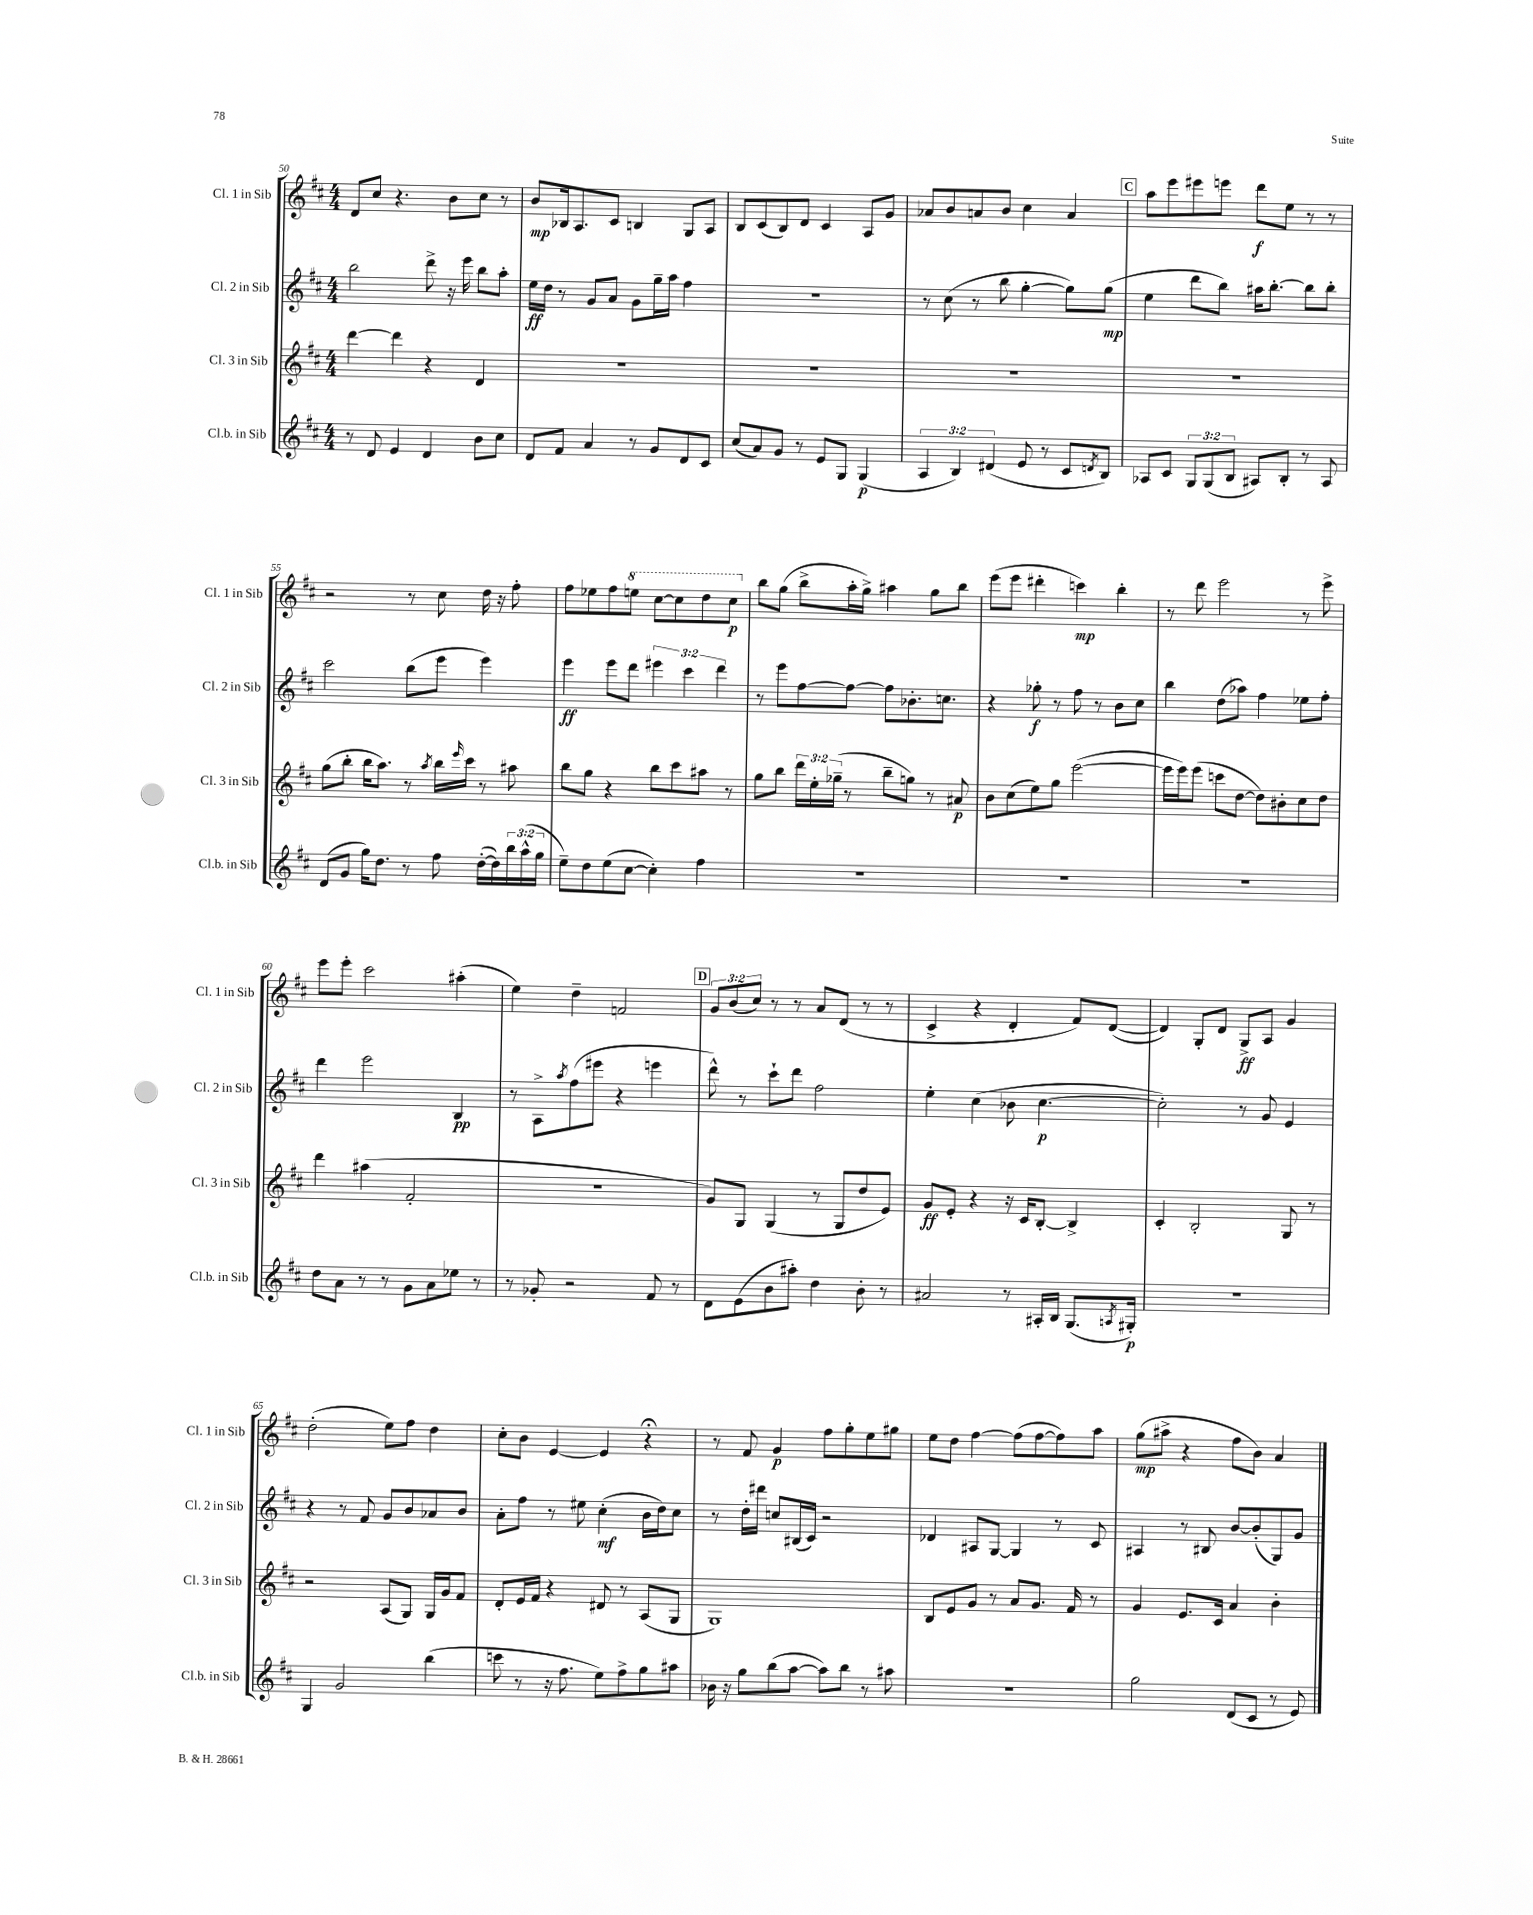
<<
\new StaffGroup <<
\new Staff = "s0" \with { instrumentName = "Cl. 1 in Sib" shortInstrumentName = "Cl. 1 in Sib" } {
    \clef treble \key d \major \numericTimeSignature \time 4/4 \override Staff.TupletNumber.text = #tuplet-number::calc-fraction-text
    d'8 cis''8 r4. b'8 cis''8 r8 |
    b'8\mp bes16 a8. cis'8 b4 g8 a8 |
    b8 cis'8( b8) d'8 cis'4 a8 g'8 |
    aes'8 b'8 a'8 b'8 cis''4 a'4 |
    \mark \markup { \box "C" } a''8 e'''8 eis'''8 e'''8 d'''8\f e''8 r8 r8 |
    r2 r8 cis''8 d''16 r16 fis''8-. |
    fis''8 ees''8 fis''8 \ottava #1 e'''!8 cis'''8~ cis'''8 d'''8 cis'''8\p \ottava #0 |
    b''8 g''8( b''8-> a''16-. g''16->) ais''4 g''8 b''8 |
    e'''8( e'''8 dis'''4-. c'''4\mp) b''4-. |
    r8 d'''8 e'''2 r8 e'''8-> |
    e'''8 e'''8-. cis'''2 ais''4-.( |
    e''4) d''4-- f'2 |
    \mark \markup { \box "D" } \tuplet 3/2 { g'8 b'8( cis''8) } r8 r8 a'8 d'8( r8 r8 |
    cis'4-> r4 d'4-. fis'8) d'8~( |
    d'4) g8-. d'8 g8->\ff a8 g'4 |
    d''2-.( e''8) fis''8 d''4 |
    cis''8-. b'8 e'4~ e'4 r4\fermata |
    r8 fis'8 g'4\p fis''8 g''8-. e''8 gis''8 |
    e''8 d''8 fis''4~ fis''8( fis''8~ fis''8) a''8 |
    g''8\mp( ais''8-> r4 fis''8 b'8) a'4 \bar "|." |
}
\new Staff = "s1" \with { instrumentName = "Cl. 2 in Sib" shortInstrumentName = "Cl. 2 in Sib" } {
    \clef treble \key d \major \numericTimeSignature \time 4/4 \override Staff.TupletNumber.text = #tuplet-number::calc-fraction-text
    b''2 d'''8-> r16 e'''16 b''8 a''8-. |
    e''16\ff d''16 r8 g'8 a'8 g'8 g''16-- a''16 fis''4 |
    R1 |
    r8 cis''8( r8 b''8 g''4~-. g''8) g''8\mp( |
    \mark \markup { \box "C" } e''4 d'''8 b''8) ais''16 b''8.~-. b''8 b''8-. |
    cis'''2 b''8( e'''8 e'''4) |
    e'''4\ff e'''8 d'''8 \tuplet 3/2 { eis'''4 cis'''4 d'''4 } |
    r8 e'''8 fis''8~ fis''8~ fis''8 bes'8.-. c''8. |
    r4 ges''8-.\f r8 fis''8 r8 b'8 cis''8 |
    b''4 d''8( aes''8) fis''4 ees''8 fis''8-. |
    d'''4 e'''2 b4\pp |
    r8 a8-> \acciaccatura { a''8 } fis''8( eis'''8 r4 e'''4 |
    \mark \markup { \box "D" } d'''8-^) r8 cis'''8-! d'''8 fis''2 |
    e''4-. cis''4( bes'8 cis''4.~\p |
    cis''2-.) r8 g'8 e'4 |
    r4 r8 fis'8 g'8 b'8 aes'8 b'8 |
    a'8-. fis''8 r8 eis''8 cis''4-.\mf( b'16 d''16) cis''8 |
    r8 d''16-. dis'''16 c''8 bis16( cis'16) r2 |
    des'4 ais8 g8~ g4 r8 cis'8 |
    ais4 r8 bis8 b'8~ b'8-.( g8) g'8 \bar "|." |
}
\new Staff = "s2" \with { instrumentName = "Cl. 3 in Sib" shortInstrumentName = "Cl. 3 in Sib" } {
    \clef treble \key d \major \numericTimeSignature \time 4/4 \override Staff.TupletNumber.text = #tuplet-number::calc-fraction-text
    d'''4~ d'''4 r4 d'4 |
    R1 |
    R1 |
    R1 |
    \mark \markup { \box "C" } R1 |
    g''8( b''8-. b''16 a''8.) r8 \acciaccatura { a''8 } b''16 \grace { e'''16 } cis'''16 r8 ais''8 |
    b''8 g''8 r4 b''8 cis'''8 ais''8 r8 |
    g''8 b''8 \tuplet 3/2 { d'''16 e''16-. ges''16--( } r8 b''8-- g''8) r8 ais'8\p |
    b'8 cis''8( e''8) g''8 e'''2~( |
    e'''16 e'''16) e'''8( c'''8 d''8~ d''8) bis'8-. cis''8 d''8 |
    d'''4 ais''4( fis'2-. |
    R1 |
    \mark \markup { \box "D" } g'8) g8 g4( r8 g8 d''8 e'8) |
    g'8\ff e'8-. r4 r16 cis'16 b8~-. b4-> |
    cis'4-. b2-. g8 r8 |
    r2 a8( g8) g16 g'16 fis'8 |
    d'8-. e'16 fis'16 r4 dis'8 r8 a8( g8 |
    g1) |
    b8 e'8 g'8 r8 a'8 g'8. fis'16 r8 |
    g'4 e'8. cis'16 a'4 b'4-. \bar "|." |
}
\new Staff = "s3" \with { instrumentName = "Cl.b. in Sib" shortInstrumentName = "Cl.b. in Sib" } {
    \clef treble \key d \major \numericTimeSignature \time 4/4 \override Staff.TupletNumber.text = #tuplet-number::calc-fraction-text
    r8 d'8 e'4 d'4 b'8 cis''8 |
    d'8 fis'8 a'4 r8 g'8 d'8 cis'8 |
    cis''8( a'8) g'8 r8 e'8 g8 g4\p( |
    \tuplet 3/2 { a4 b4) dis'4( } e'8 r8 cis'8 \acciaccatura { d'8 } b8) |
    \mark \markup { \box "C" } aes8 cis'8 \tuplet 3/2 { g8 g8( b8 } ais8) b8-. r8 ais8 |
    d'8( g'8 g''16) d''8. r8 fis''8 d''16~-.( d''16) \tuplet 3/2 { b''16 a''16-^( g''16 } |
    e''8--) d''8 e''8( cis''8~ cis''4-.) fis''4 |
    R1 |
    R1 |
    R1 |
    d''8 a'8 r8 r8 g'8 a'8 ees''8 r8 |
    r8 ges'8-. r2 fis'8 r8 |
    \mark \markup { \box "D" } d'8 e'8( b'8 ais''8-.) d''4 b'8-. r8 |
    ais'2 r8 ais16-. b16 g8.( \acciaccatura { a8 } gis16-.\p) |
    r1 |
    g4 g'2 b''4( |
    c'''8 r8 r16 fis''8. e''8) fis''8-> g''8 ais''8 |
    bes'16 r16 g''8 b''8( a''8~ a''8) b''8 r8 ais''8 |
    R1 |
    g''2 d'8( cis'8 r8 e'8) \bar "|." |
}
>>
>>
\layout { \context { \Score currentBarNumber = #50 } }
